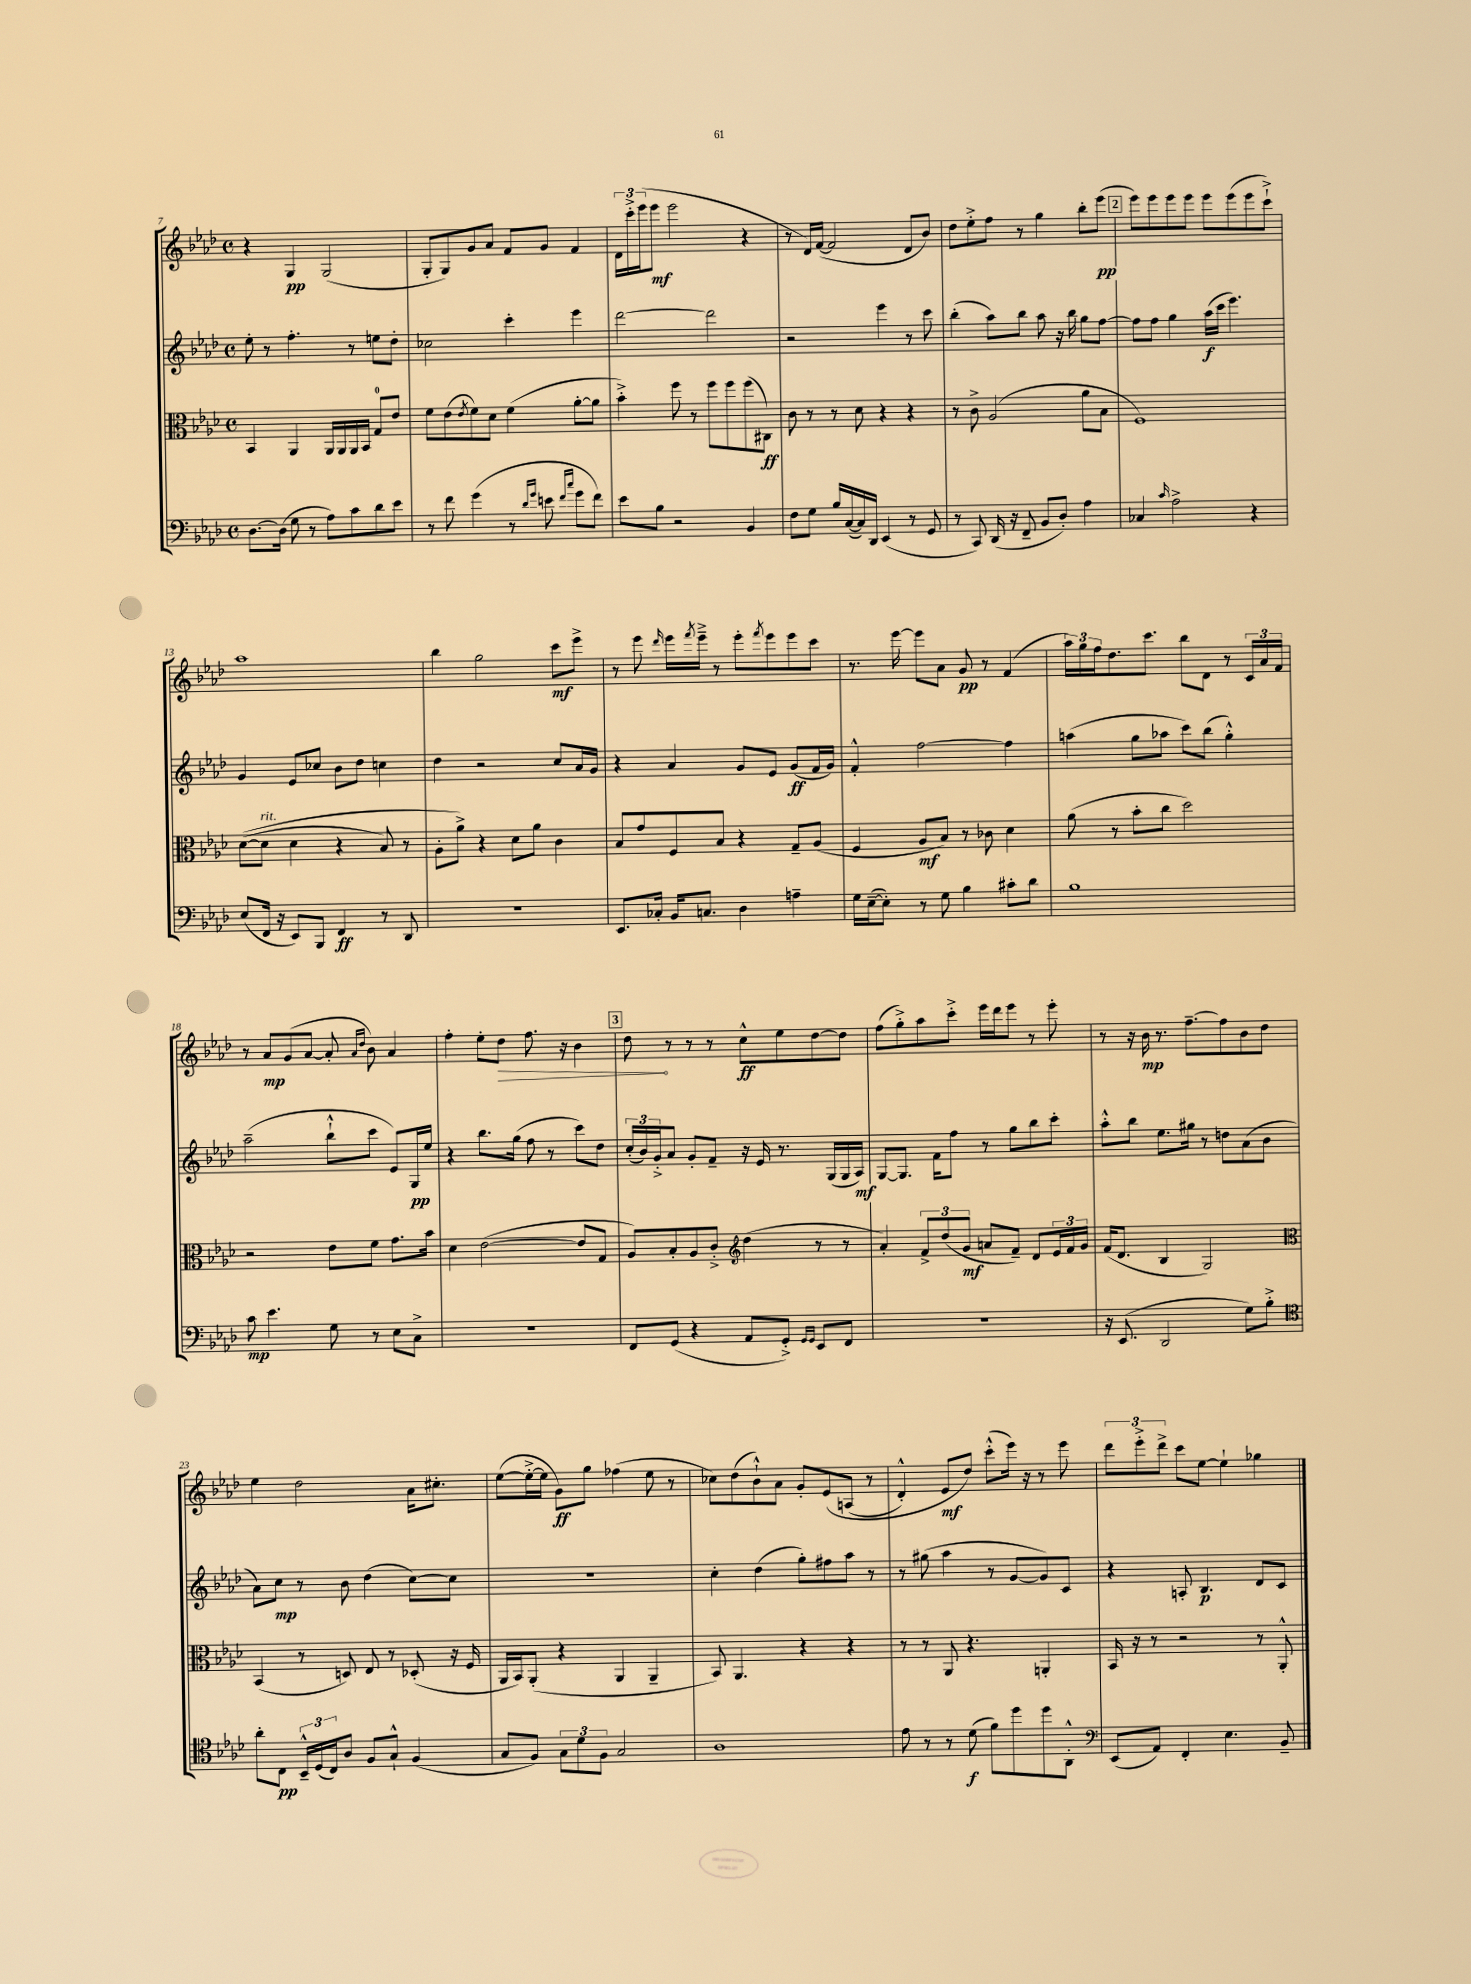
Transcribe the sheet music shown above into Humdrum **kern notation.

**kern	**kern	**kern	**kern
*staff4	*staff3	*staff2	*staff1
*clefF4	*clefC3	*clefG2	*clefG2
*k[b-e-a-d-]	*k[b-e-a-d-]	*k[b-e-a-d-]	*k[b-e-a-d-]
*M4/4	*M4/4	*M4/4	*M4/4
*met(c)	*met(c)	*met(c)	*met(c)
[8.D-	4BB-	8ee-'	4r
.	.	8r	.
(16D-]	.	.	.
8G	4AA-	4.ff'	4G
8r	.	.	.
8A-)	16AA-	.	(2G
.	16AA-	.	.
8c	16AA-	8r	.
.	16BB-	.	.
8d-	8G	8ee	.
8e-	8e-	8dd-'	.
=	=	=	=
8r	8f	2cc-	8G'
8f	(8e-	.	8G)
.	8qe-	.	.
(4g	8f)	.	8g
.	8d-	.	8a-
8r	(4f	4ccc'	8f
16qqd-	.	.	.
16qqg	.	.	.
8e	.	.	8g
16qqf	.	.	.
16qqcc	.	.	.
8g	[8a-'	4eee-	4f
8f)	8a-]	.	.
=	=	=	=
8e-	4b-'^)	[2ddd-	24d-
.	.	.	24ccc'^
.	.	.	(24eee-
8B-	.	.	8eee-
2r	8ff	.	2eee-
.	8r	.	.
.	8ff	2ddd-]	.
.	8ff	.	.
4BB-	(8ff	.	4r
.	8C#)	.	.
=	=	=	=
8F	8c	2r	8r
8G	8r	.	16d-)
.	.	.	([16f
16B-	8r	.	2f]
([16C	.	.	.
16C])	8d-	.	.
16DD-	.	.	.
(4EE-	4r	4eee-	.
8r	4r	8r	8d-
8GG	.	8ccc	8b-)
=	=	=	=
8r	8r	(4bb-'	8dd-
8CC)	8c^	.	8ee-'^
(16DD-	(2A-	8aa-)	8ff
16r	.	.	.
8FF~	.	8bb-	8r
8BB-	.	8aa-	4gg
8D-')	.	16r	.
.	.	16bb-	.
4A-	8a-	8gg	8bb-'
.	8B-	[8ff	(8eee-
=	=	=	=
4C-	1F)	8ff]	8eee-)
.	.	8ff	8eee-
16qqc	.	.	.
2A-^	.	4gg	8eee-
.	.	.	8eee-
.	.	(16aa-	8eee-
.	.	16ccc	.
.	.	4.eee-)	(8eee-
4r	.	.	8eee-
.	.	.	8ccc`^)
=	=	=	=
(8E-	&(([8d-	4g	1aa-
16FF	8d-]	.	.
16r	.	.	.
8EE-)	4d-	8e-	.
8BBB-	.	8cc-	.
4FF	4r	8b-	.
.	.	8dd-	.
8r	8B-)	4cc	.
8DD-	8r	.	.
=	=	=	=
1r	8A-'	4dd-	4bb-
.	8a-^&)	.	.
.	4r	2r	2gg
.	8d-	.	.
.	8a-	.	.
.	4c	8cc	8ccc
.	.	16a-	8eee-^
.	.	16g	.
=	=	=	=
8.EE-	8B-	4r	8r
.	8g	.	8eee-
16C-'	.	.	.
.	.	.	16qqddd-
16BB-	8F	4a-	16eee-
.	.	.	8qfff
8.C	.	.	16eee-~^
.	8B-	.	8r
4D-	4r	8g	8eee-'
.	.	.	8qfff
.	.	8e-	8eee-
4A~	8G~	(8g	8eee-
.	(8A-	16f	8ccc
.	.	16g)	.
=	=	=	=
16G	4F	4f'^^	8.r
([16E-~	.	.	.
8E-'])	.	.	.
.	.	.	[16eee-
8r	8A-	[2ff	8eee-]
8G	8B-)	.	8a-
4B-	8r	.	8g
.	8c-	.	8r
8c#'	4d-	4ff]	(4f
8d-	.	.	.
=	=	=	=
1B-	(8a-	(4aa	24aa-)
.	.	.	24gg
.	.	.	24ff
.	8r	.	8.dd-
.	8b-'	8gg	.
.	.	.	8.ccc
.	8cc	8aa-	.
.	2dd-)	8ccc)	8bb-
.	.	(8bb-	8d-
.	.	4gg'^^)	8r
.	.	.	24c
.	.	.	24a-
.	.	.	24f
=	=	=	=
8c	2r	(2aa-~	8r
4.e-	.	.	8a-
.	.	.	(8g
.	.	.	[8a-
8G	8e-	8bb-`^^	8a-']
.	.	.	16qqa-
.	.	.	16qqdd-
8r	8f	8ccc	8b-)
8E-	8.g	8e-)	4a-
8C^	.	16G	.
.	16b-	16ee-	.
=	=	=	=
1r	4d-	4r	4ff'
.	([2e-	8.bb-	8ee-'
.	.	.	8dd-
.	.	(16gg	.
.	.	8ff	8.ff
.	.	8r	.
.	.	.	16r
.	8e-]	8ccc)	4b-
.	8G	8dd-	.
=	=	=	=
8FF	8A-)	(24cc'	8dd-
.	.	24b-)	.
.	.	24g'^	.
(8GG	8B-'	8a-	8r
4r	8A-	8g'	8r
.	8c'^	8f~	8r
*	*clefG2	*	*
8AA-	(4dd-	16r	8cc^^
.	.	16e-	.
8GG'^)	.	8.r	8ee-
16qqGG	.	.	.
16qqGG	.	.	.
8EE-	8r	.	[8dd-
.	.	(16G	.
8FF	8r	16G	8dd-]
.	.	16A-)	.
=	=	=	=
1r	4a-')	[8G	(8ff
.	.	8.G]	8gg'^)
.	12f^	.	8aa-
.	.	16f	.
.	(12dd-	.	.
.	.	8ff	8ccc'^
.	12g	.	.
.	8a	8r	16eee-
.	.	.	16ddd-
.	8f~)	8gg	8eee-
.	8d-	8bb-	8r
.	24e-	8ccc'	8eee-'
.	24f	.	.
.	24g	.	.
=	=	=	=
16r	(16f	8aa-'^^	8r
(8.EE-	8.d-	.	.
.	.	8bb-	16r
.	.	.	16b-
2DD-	4B-	8.ee-	8.r
.	.	16gg#	[8.ff~
.	2G)	8r	.
.	.	8dd	8ff]
8G)	.	(8a-	8b-
8B-'^	.	8b-	8dd-
=	=	=	=
*clefC4	*clefC3	*	*
8a-'	(4BB-	8a-)	4ee-
8C	.	8cc	.
24BB-~^^	8r	8r	2dd-
(24D-	.	.	.
24C)	.	.	.
8A-	8D)	8b-	.
8F	8E-	(4dd-	.
8G`^^	8r	.	.
(4F	(8D-'	[8cc)	16a-
.	.	.	8.cc#'
.	16r	8cc]	.
.	16F	.	.
=	=	=	=
8G	16AA-	1r	([8ee-
.	16BB-)	.	.
8F)	(8AA-'	.	16ee-'^_
.	.	.	16ee-]
12G	4r	.	8g)
12d-	.	.	.
.	.	.	8gg
12F	.	.	.
2G	4AA-	.	(4ff-
.	4AA-~	.	8ee-
.	.	.	8r
=	=	=	=
1A-	8BB-)	4cc'	8cc-)
.	4.AA-	.	(8dd-
.	.	(4dd-	8b-`^^)
.	.	.	8a-
.	4r	8gg')	8g'
.	.	8ff#	&(8e-
.	4r	8aa-	(8A
.	.	8r	8r
=	=	=	=
8e-	8r	8r	4d-'^^)
8r	8r	(8gg#	.
8r	8AA-	4aa-	8e-
(8d-	4.r	.	8dd-&)
8f)	.	8r	(8ccc'^^
8dd-	.	[8g	16eee-)
.	.	.	16r
8dd-	4AA'	8g])	8r
8AA-'^^	.	8c	8eee-
=	=	=	=
*clefF4	*	*	*
(8EE-	16BB-	4r	12ddd-
.	16r	.	.
.	.	.	12eee-'^
8AA-)	8r	.	.
.	.	.	12ddd-^
4FF'	2r	8A'	8ccc
.	.	4.B-	[8ee-
4.E-	.	.	4ee-`]
.	8r	8d-	4gg-
8BB-~	8AA-'^^	8c	.
==	==	==	==
*-	*-	*-	*-
